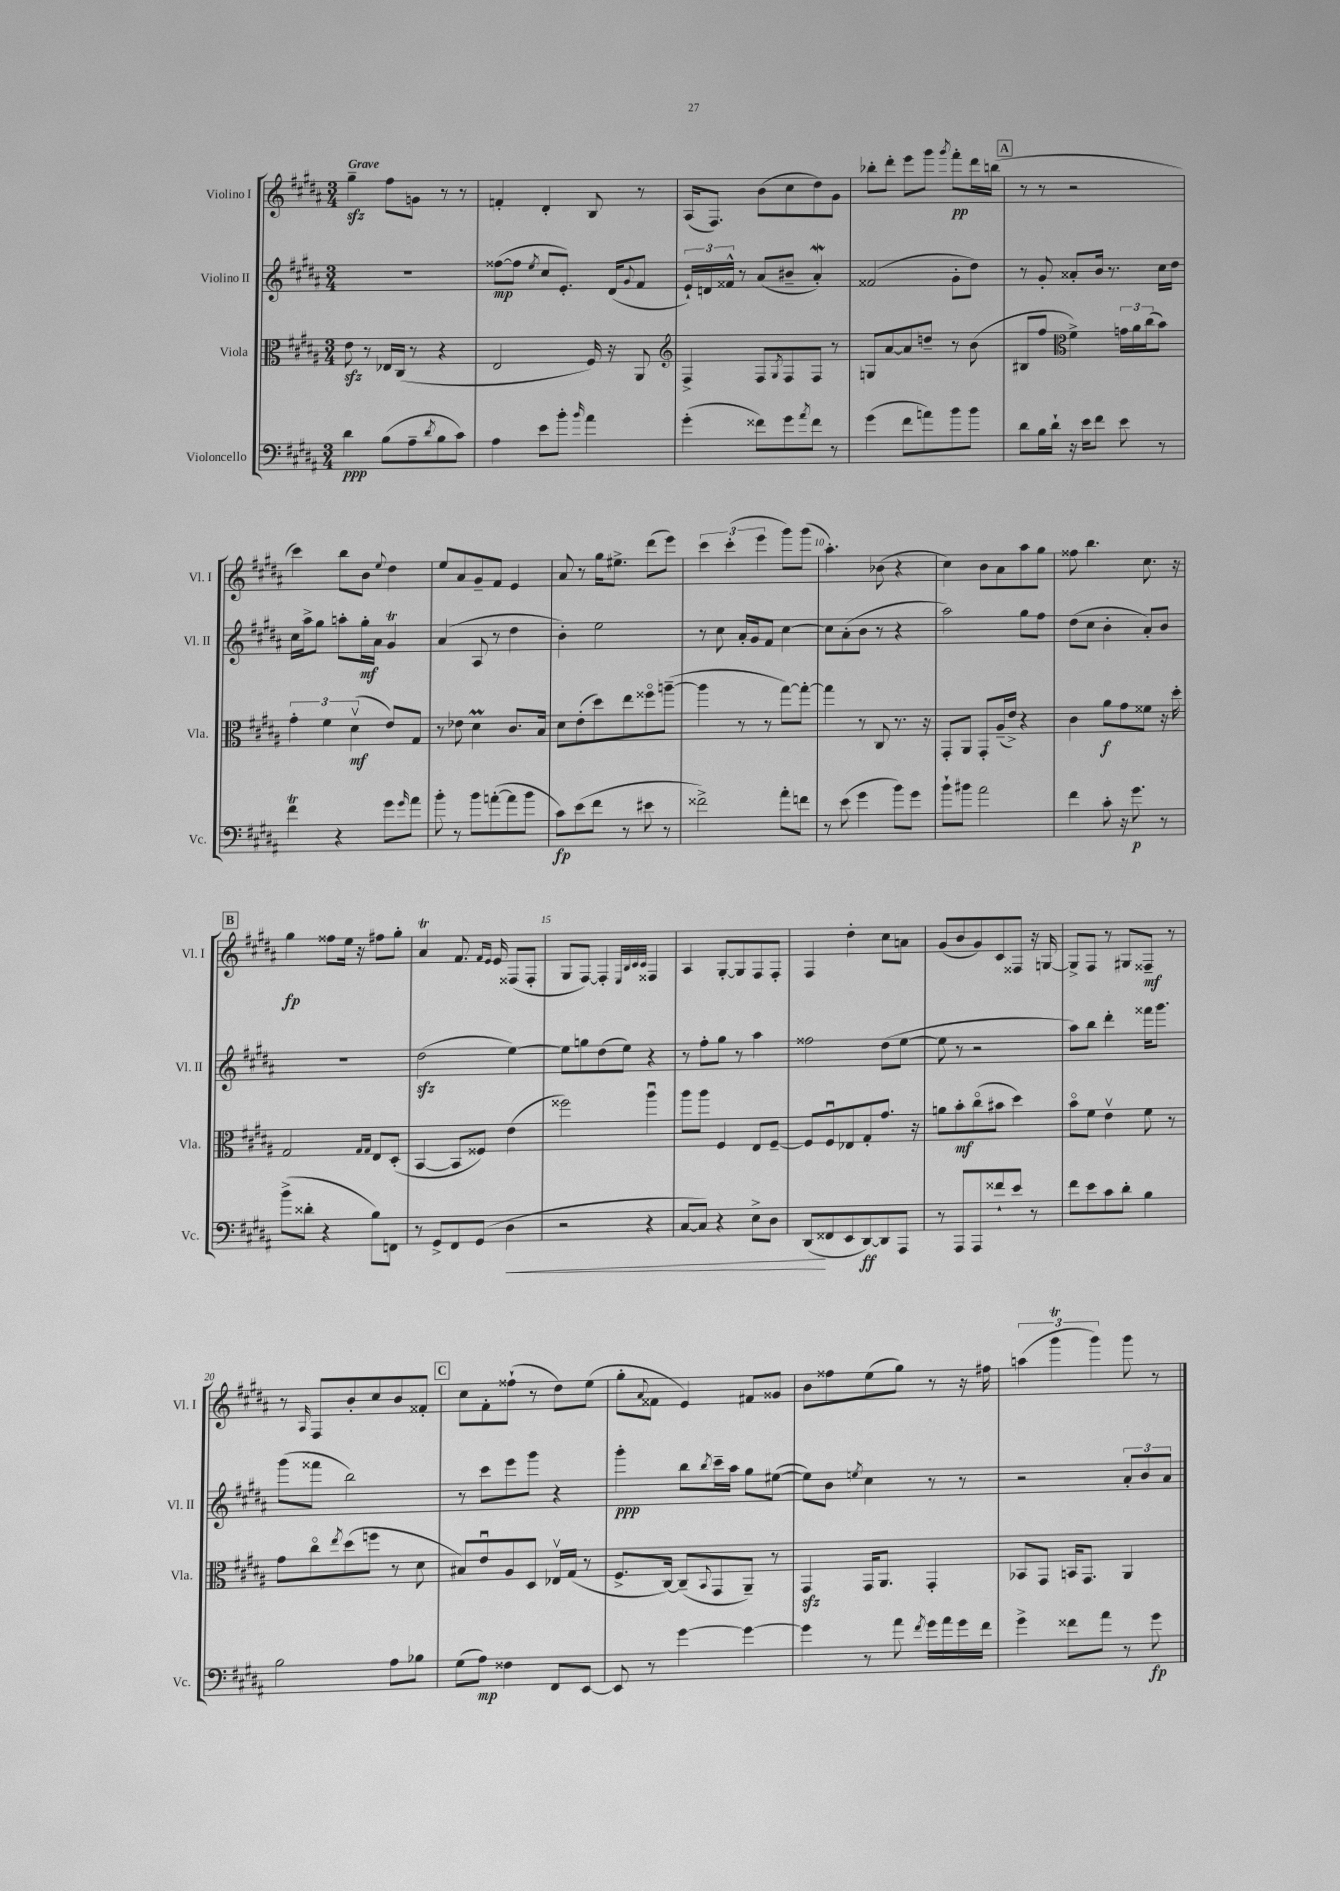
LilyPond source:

<<
\new StaffGroup <<
\new Staff = "s0" \with { instrumentName = "Violino I" shortInstrumentName = "Vl. I" } {
    \clef treble \key b \major \numericTimeSignature \time 3/4 \tempo "Grave"
    gis''4--\sfz fis''8 g'8 r8 r8 |
    f'4-. dis'4-. b8 r8 |
    ais16( fis8.) b'8( cis''8 dis''8) gis'8 |
    bes''8-. dis'''8-. e'''8 gis'''8 \acciaccatura { gis'''8 } fis'''8-.\pp dis'''16 b''16( |
    \mark \markup { \box "A" } r8 r8 r2 |
    cis'''4) b''8 b'8 \appoggiatura { e''8 } dis''4 |
    e''8 ais'8 gis'8-- fis'8 e'4 |
    ais'8 r8 gis''16 eis''8.-> dis'''8( e'''8) |
    \tuplet 3/2 { cis'''4 cis'''4-.( e'''4 } gis'''8) gis'''8( |
    ais''4.-.) bes'8( r4 |
    cis''4) b'8 ais'8 ais''8 gis''8 |
    fisis''8 b''4. cis''8. r16 |
    \mark \markup { \box "B" } gis''4\fp fisis''8 e''16 r16 fis''8 gis''8-. |
    ais'4\trill fis'8. \grace { fis'16 e'16 } e'16 fisis8( fisis8-. |
    gis8 fis8~) fis4-. \grace { e32 b32 cis'32 cis'32 } fisis4 |
    ais4 gis8~-. gis8 fis8 fis8-. |
    fis4 dis''4-. cis''8 a'8 |
    gis'8( b'8 gis'8) cis'8 fisis8 r16 g16~ |
    g8-> fis8 r8 gis8 fisis8--\mf r8 |
    r8 \grace { ais16 } fis8 b'8-. cis''8 b'8 fisis'8-. |
    \mark \markup { \box "C" } cis''8 fis'8-. fisis''8-!( r8 dis''8) e''8( |
    gis''8-. \appoggiatura { ais'8 } fisis'8 e'4) fis'8 gisis'8 |
    b'8 fisis''8 e''8( gis''8) r8 r16 fis''16 |
    \tuplet 3/2 { a''4( gis'''4\trill gis'''4) } gis'''8 r8 \bar "|." |
}
\new Staff = "s1" \with { instrumentName = "Violino II" shortInstrumentName = "Vl. II" } {
    \clef treble \key b \major \numericTimeSignature \time 3/4
    R2. |
    fisis''8~\mp( fisis''8 \acciaccatura { e''8 } cis''8 e'8.-.) dis'16( \appoggiatura { gis'8 } fis'8 |
    \tuplet 3/2 { e'16-!) d'16 fisis'16-^ } r8 ais'8( bis'8-- ais'4-.\mordent) |
    fisis'2( gis'8-. dis''8) |
    \mark \markup { \box "A" } r8 gis'8-. aisis'8-. b'16 r8. cis''16 dis''16 |
    cis''16 ais''16-> gis''8 a''8-. gis''16-.\mf ais'16 gis'4\trill |
    ais'4( ais8 r8 dis''4 |
    b'4-.) e''2 |
    r8 cis''8 ais'16-. gis'16 fis'8 cis''4~ |
    cis''8 ais'8-.( b'8 r8 r4 |
    ais''2) gis''8 fis''8 |
    dis''8( cis''8 b'4-. ais'8-.) b'8 |
    \mark \markup { \box "B" } R2. |
    dis''2\sfz( e''4~) |
    e''8 g''8 dis''8( e''8) r4 |
    r8 fis''8-. gis''8 r8 ais''4 |
    fisis''2 dis''8( e''8~ |
    e''8 r8 r2 |
    ais''8) b''8 dis'''4-. fisis'''16 gis'''8. |
    gis'''8( fisis'''8 b''2) |
    \mark \markup { \box "C" } r8 cis'''8 e'''8 gis'''8 r4 |
    gis'''4-.\ppp b''8 \acciaccatura { b''8 } cis'''16-- ais''16 gis''8 eis''8~( |
    eis''8) b'8 \acciaccatura { e''8 } cis''4 r8 r8 |
    r2 \tuplet 3/2 { ais'8-. b'8 ais'8 } \bar "|." |
}
\new Staff = "s2" \with { instrumentName = "Viola" shortInstrumentName = "Vla." } {
    \clef alto \key b \major \numericTimeSignature \time 3/4
    e'8\sfz r8 ees16 cis16( r8 r4 |
    e2 fis16) r16 ais,8 |
    \clef treble fis4-> fis8 \acciaccatura { gis8 } fis8 fis8 r8 |
    g8 ais'8~ ais'8 d''8-- r8 b'8( |
    \mark \markup { \box "A" } bis8 fis''8 \clef alto fis'4->) \tuplet 3/2 { g'16 ais'16 cis''16( } b'8) |
    \tuplet 3/2 { gis'4-. fis'4 dis'4\upbow\mf( } e'8) gis8 |
    r8 ees'8 dis'4\prall cis'8. b16 |
    dis'8 e'8-.( dis''8) e''8 fisis''8\flageolet a''8~--( |
    a''4 r8 r8 gis''8~) gis''8~-. |
    gis''4 r8 cis8 r8. r16 |
    gis,8-. ais,8 gis,8-. ais16--( e'16->) r4 |
    cis'4 ais'8\f gis'8 fisis'8 r16 dis''16-. |
    \mark \markup { \box "B" } gis2 \grace { gis16 gis16 } e8 dis8-.( |
    b,4~ b,8 fisis8) e'4( |
    fisis''2) ais''4\downbow |
    ais''8 ais''8 fis4 e8 fis8~-- |
    fis8 fis8\downbow ees8 gis8-. gis'8. r16 |
    a'8 b'8-.\mf cis''8\flageolet( bis'8 dis''4) |
    b'8\flageolet fis'8 e'4\upbow fis'8 r8 |
    gis'8 cis''8\flageolet \acciaccatura { e''8 } dis''8( f''8 r8 dis'8 |
    \mark \markup { \box "C" } bis8) e'8\downbow ais8 dis8 ees16\upbow gis16( r8 |
    fis8.-> cis16~) cis8--( \appoggiatura { b,8 } gis,8 ais,8--) r8 |
    gis,4\sfz gis,16 ais,8. gis,4-. |
    bes,8 gis,8 b,16 gis,8. ais,4 \bar "|." |
}
\new Staff = "s3" \with { instrumentName = "Violoncello" shortInstrumentName = "Vc." } {
    \clef bass \key b \major \numericTimeSignature \time 3/4
    dis'4\ppp b8( ais8-- \acciaccatura { dis'8 } b8 cis'8) |
    ais4 e'8 b'8-. \grace { b'16 } ais'4 |
    gis'4-.( fisis'8) gis'8 \acciaccatura { ais'8 } fisis'8 r8 |
    gis'4( fis'8 a'8) b'8 b'8 |
    \mark \markup { \box "A" } dis'8 b16 dis'16-! r16 e'16 fis'8 e'8 r8 |
    fis'4\trill r4 gis'8 \grace { gis'16 } ais'8 |
    b'8-. r8 b'8 a'8~-.( a'8 b'8 |
    cis'8\fp) e'8( fis'8 r8 eis'8 r8 |
    fisis'2->) ais'8-. f'8 |
    r8 e'8( gis'4 b'8) gis'8 |
    b'8-! bis'8 ais'2 |
    fis'4 cis'8-. r16 gis'8.\p r8 |
    \mark \markup { \box "B" } b'8->( disis'8-. r4 b8) f,8 |
    r8 gis,8-> fis,8 gis,8( dis4\< |
    r2 r4 |
    cis8~ cis8) r4 e8-> dis8 |
    dis,8\!( fisis,8 e,8 dis,8~\ff) dis,8 ais,,8 |
    r8 ais,,8 ais,,8 fisis'8-! e'8 r8 |
    fis'8 e'8 cis'8 dis'8-. b4 |
    b2 ais8 bes8 |
    \mark \markup { \box "C" } gis8( ais8\mp) fisis4 fis,8 e,8~ |
    e,8 r8 gis'4~ gis'4~ |
    gis'4 r8 ais'8 \acciaccatura { fis'8 } gis'16 ais'16 gis'16 fis'16 |
    gis'4-> fisis'8 ais'8 r8 gis'8\fp \bar "|." |
}
>>
>>
\layout { \context { \Score \override BarNumber.break-visibility = ##(#f #t #t) barNumberVisibility = #(every-nth-bar-number-visible 5) } }
